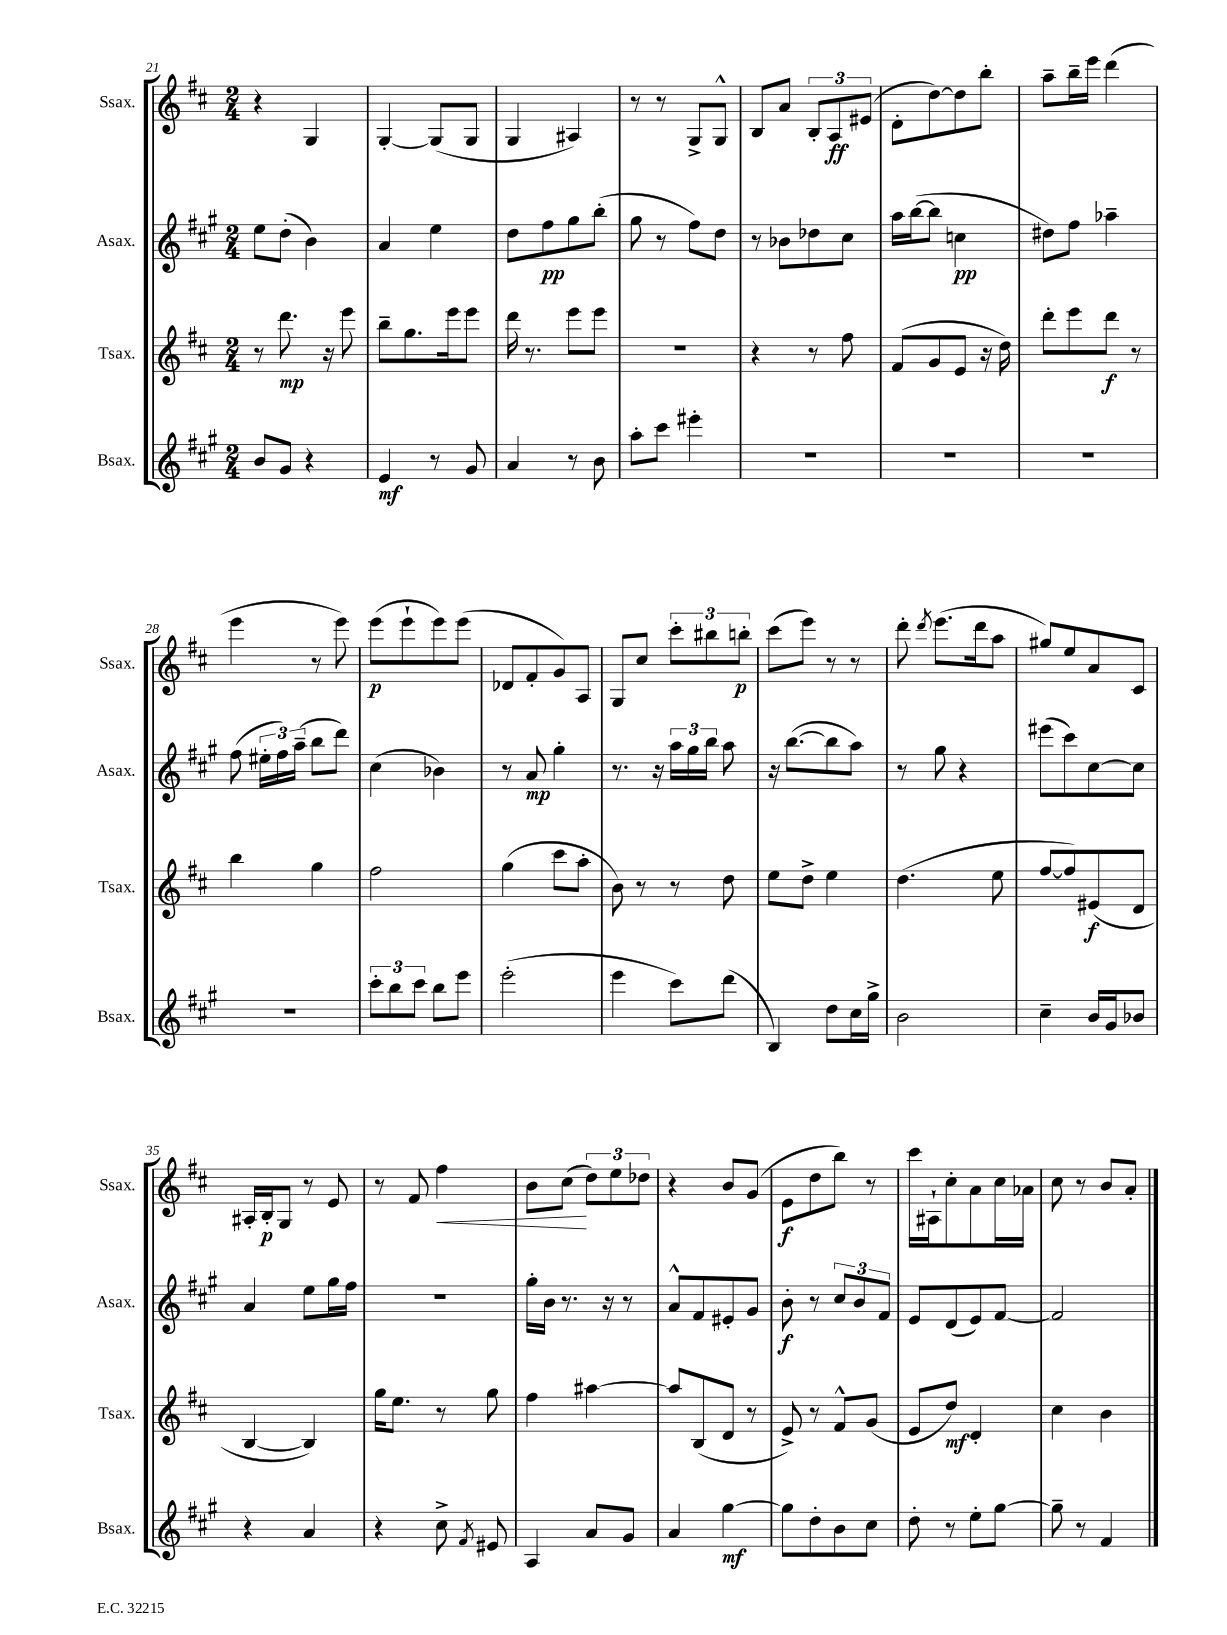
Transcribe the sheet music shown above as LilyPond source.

<<
\new StaffGroup <<
\new Staff = "s0" \with { instrumentName = "Ssax." shortInstrumentName = "Ssax." } {
    \clef treble \key d \major \numericTimeSignature \time 2/4
    \autoBeamOff r4 g4 |
    g4~-. g8[( g8] |
    g4 ais4) |
    r8 r8 g8[-> g8]-^ |
    b8[ a'8] \tuplet 3/2 { b8[-. a8\ff eis'8]( } |
    d'8[-. d''8~) d''8 b''8]-. |
    a''8[-- b''16-- e'''16] d'''4( |
    e'''4 r8 e'''8) |
    e'''8[\p( e'''8-! e'''8) e'''8]( |
    des'8[ fis'8-. g'8) a8] |
    g8[ cis''8] \tuplet 3/2 { cis'''8[-. bis''8 b''8]-.\p } |
    cis'''8[( e'''8]) r8 r8 |
    d'''8-. \acciaccatura { d'''8 } e'''8.[( d'''16 a''8] |
    gis''8[) e''8 a'8 cis'8] |
    ais16[-. b16-.\p g8] r8 e'8 |
    r8 fis'8 fis''4\< |
    b'8[ cis''8]\!( \tuplet 3/2 { d''8[) e''8 des''8] } |
    r4 b'8[ g'8]( |
    e'8[\f d''8 b''8]) r8 |
    cis'''16[ ais16-! cis''8-. a'8 cis''16 aes'16] |
    cis''8 r8 b'8[ a'8]-. \bar "|." |
}
\new Staff = "s1" \with { instrumentName = "Asax." shortInstrumentName = "Asax." } {
    \clef treble \key a \major \numericTimeSignature \time 2/4
    \autoBeamOff e''8[ d''8]-.( b'4) |
    a'4 e''4 |
    d''8[ fis''8\pp gis''8 b''8]-.( |
    gis''8 r8 fis''8[) d''8] |
    r8 bes'8[ des''8 cis''8] |
    a''16[ b''16~( b''8] c''4\pp |
    dis''8[) fis''8] aes''4-- |
    fis''8( \tuplet 3/2 { eis''16[-. fis''16) a''16]--( } b''8[ d'''8]) |
    cis''4( bes'4) |
    r8 a'8\mp gis''4-. |
    r8. r16 \tuplet 3/2 { a''16[ gis''16 b''16] } a''8 |
    r16 b''8.[~( b''8 a''8]) |
    r8 gis''8 r4 |
    eis'''8[( cis'''8) cis''8~ cis''8] |
    a'4 e''8[ gis''16 fis''16] |
    R2 |
    gis''16[-. b'16] r8. r16 r8 |
    a'8[-^ fis'8 eis'8-. gis'8] |
    b'8-.\f r8 \tuplet 3/2 { cis''8[ b'8 fis'8] } |
    e'8[ d'8( e'8) fis'8]~ |
    fis'2 \bar "|." |
}
\new Staff = "s2" \with { instrumentName = "Tsax." shortInstrumentName = "Tsax." } {
    \clef treble \key d \major \numericTimeSignature \time 2/4
    \autoBeamOff r8 d'''8.\mp r16 e'''8 |
    b''8[-- g''8. e'''16 e'''8] |
    d'''16 r8. e'''8[ e'''8] |
    R2 |
    r4 r8 fis''8 |
    fis'8[( g'8 e'8] r16 d''16) |
    d'''8[-. e'''8 d'''8]\f r8 |
    b''4 g''4 |
    fis''2 |
    g''4( cis'''8[ a''8]-. |
    b'8) r8 r8 d''8 |
    e''8[ d''8]-> e''4 |
    d''4.( e''8 |
    fis''8[~ fis''8) eis'8\f( d'8] |
    b4~ b4) |
    g''16[ e''8.] r8 g''8 |
    fis''4 ais''4~ |
    ais''8[ b8( d'8] r8 |
    e'8->) r8 fis'8[-^ g'8]( |
    e'8[ d''8]\mf) d'4-. |
    cis''4 b'4 \bar "|." |
}
\new Staff = "s3" \with { instrumentName = "Bsax." shortInstrumentName = "Bsax." } {
    \clef treble \key a \major \numericTimeSignature \time 2/4
    \autoBeamOff b'8[ gis'8] r4 |
    e'4\mf r8 gis'8 |
    a'4 r8 b'8 |
    a''8[-. cis'''8] eis'''4-. |
    R2 |
    R2 |
    R2 |
    R2 |
    \tuplet 3/2 { cis'''8[-. b''8 cis'''8] } b''8[ e'''8] |
    e'''2-.( |
    e'''4 cis'''8[) d'''8]( |
    b4) d''8[ cis''16 gis''16]-> |
    b'2 |
    cis''4-- b'16[ gis'16 bes'8] |
    r4 a'4 |
    r4 cis''8-> \acciaccatura { fis'8 } eis'8 |
    a4 a'8[ gis'8] |
    a'4 gis''4~\mf |
    gis''8[ d''8-. b'8 cis''8] |
    d''8-. r8 e''8[-. gis''8]~ |
    gis''8-- r8 fis'4 \bar "|." |
}
>>
>>
\layout { \context { \Score currentBarNumber = #21 } }
